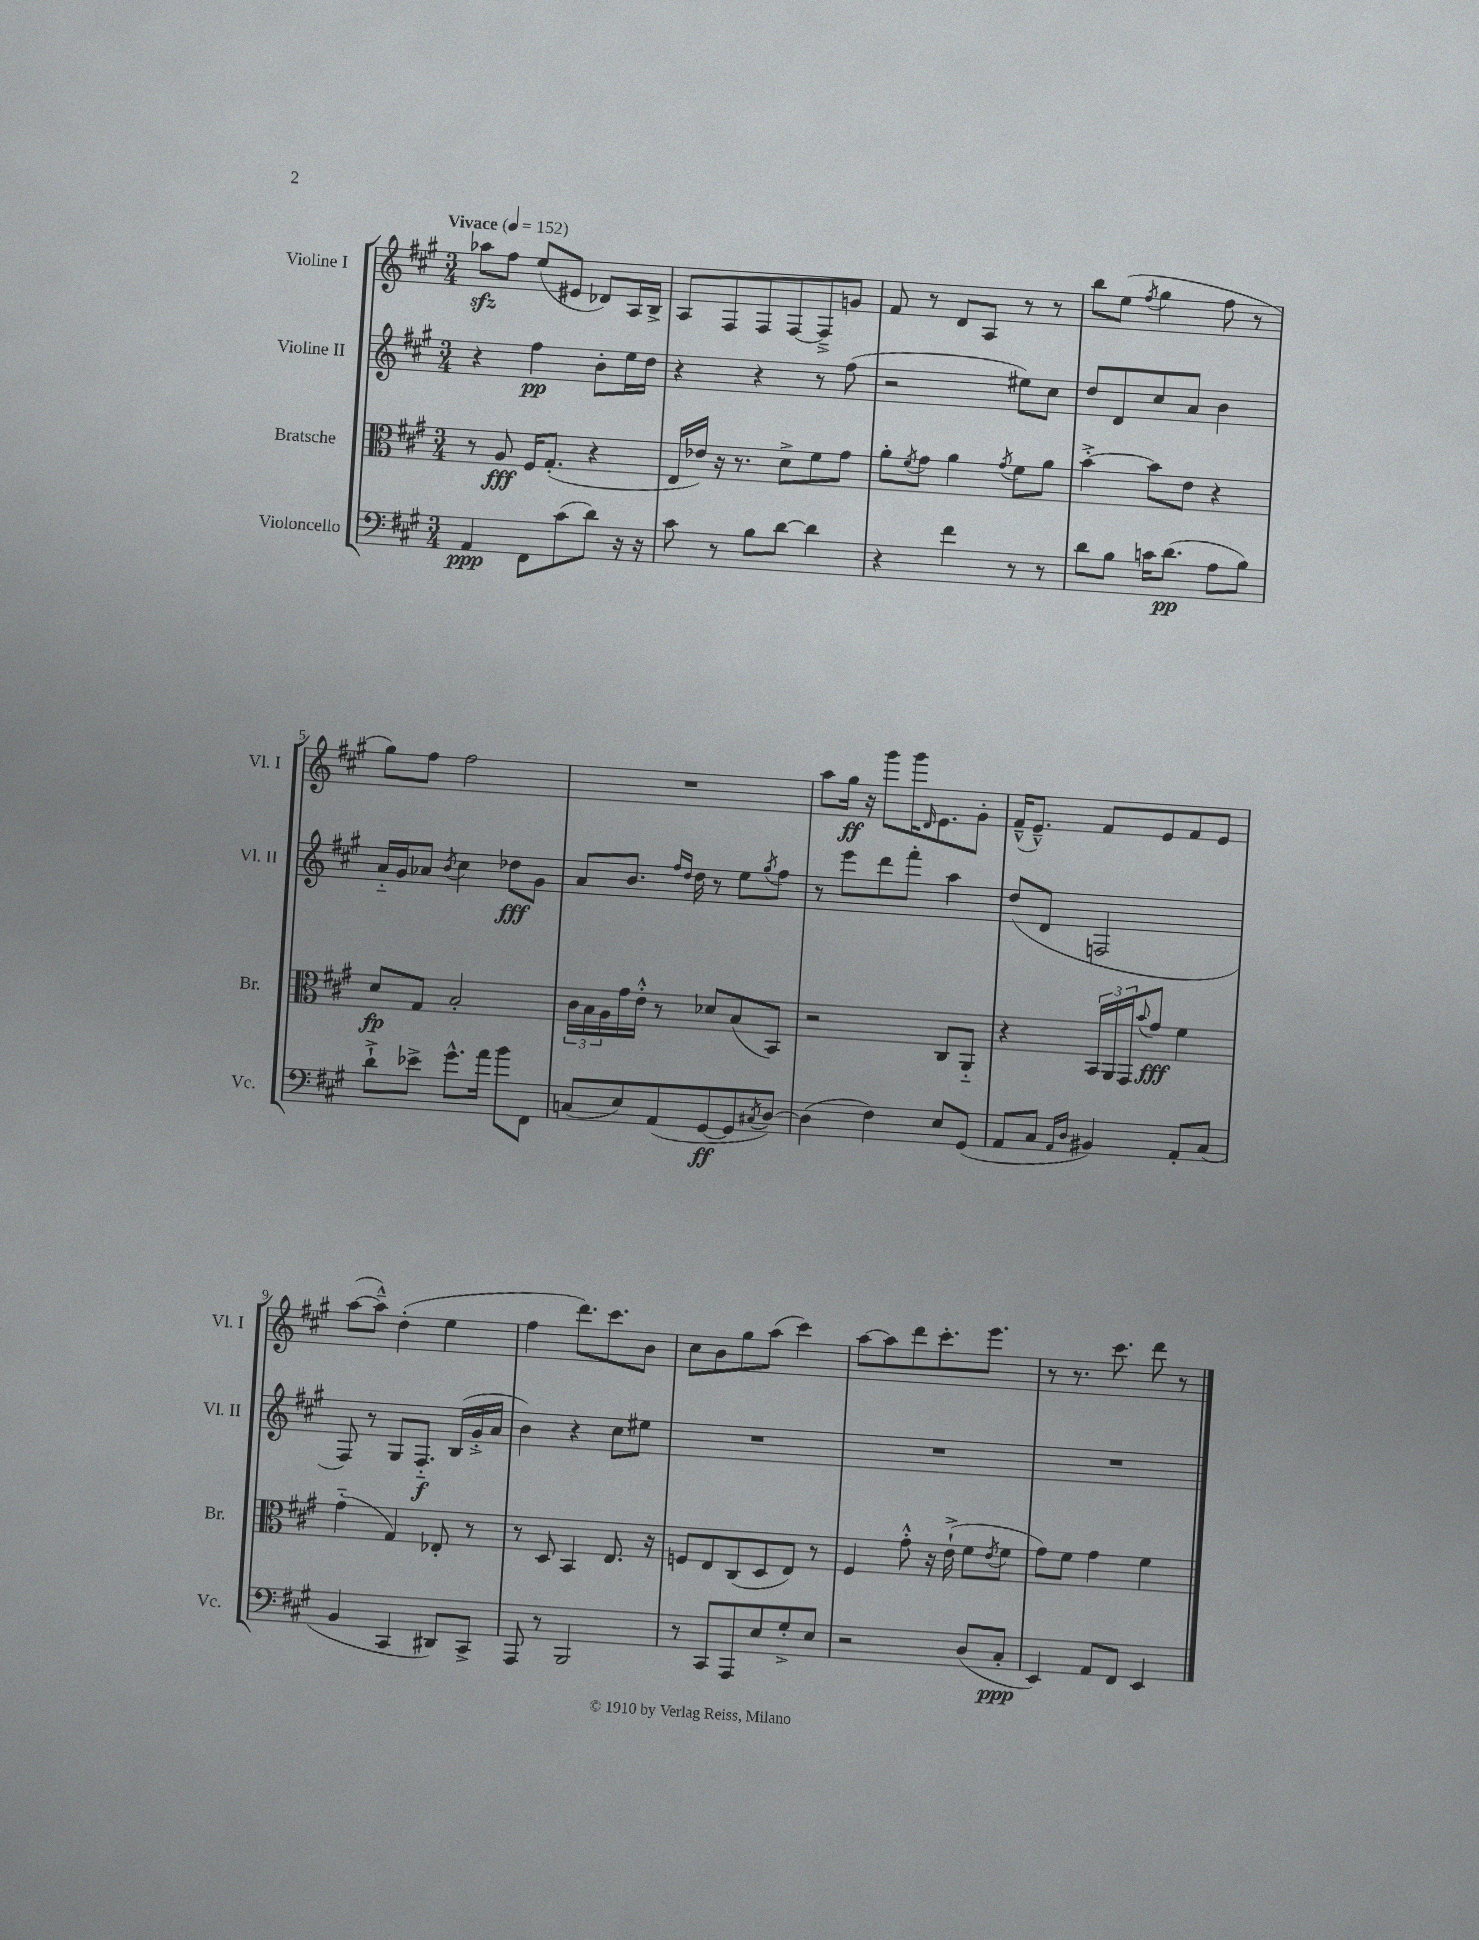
<<
\new StaffGroup <<
\new Staff = "s0" \with { instrumentName = "Violine I" shortInstrumentName = "Vl. I" } {
    \clef treble \key a \major \numericTimeSignature \time 3/4 \tempo "Vivace" 4 = 152
    aes''8\sfz fis''8 e''8( eis'8 des'8) a16 b16-> |
    a8 fis8 fis8 fis8~ fis8---> g'8 |
    fis'8 r8 d'8 a8 r8 r8 |
    b''8 e''8( \acciaccatura { fis''8 } gis''4 fis''8 r8 |
    gis''8) fis''8 fis''2 |
    R2. |
    a''8 gis''16\ff r16 gis'''8 gis'''16 \grace { d'16 } e'8. gis'8-. |
    fis'16---^( e'8.---^) fis'8 e'8 fis'8 e'8 |
    a''8~( a''8---^) d''4-.( e''4 |
    fis''4 d'''8.) cis'''8. b'8 |
    cis''8 b'8 gis''8 a''8( cis'''4) |
    a''8~ a''8 d'''8 cis'''8.-. e'''8. |
    r8 r8. cis'''8. d'''8 r8 \bar "|." |
}
\new Staff = "s1" \with { instrumentName = "Violine II" shortInstrumentName = "Vl. II" } {
    \clef treble \key a \major \numericTimeSignature \time 3/4
    r4 fis''4\pp b'8-. e''16 d''16 |
    r4 r4 r8 fis''8( |
    r2 eis''8) cis''8 |
    d''8 d'8 cis''8 a'8 b'4 |
    a'16-_ gis'16 aes'8 \acciaccatura { b'8 } cis''4 des''8\fff gis'8 |
    a'8 b'8. \grace { fis''16 d''16 } d''16 r8 e''8 \acciaccatura { gis''8 } fis''8 |
    r8 e'''8 d'''8 fis'''8-. a''4 |
    d''8( d'8 f2 |
    fis8) r8 gis8 fis8.-_\f b16( gis'16-.-> a'16 |
    b'4) r4 cis''8 eis''8 |
    R2. |
    R2. |
    R2. \bar "|." |
}
\new Staff = "s2" \with { instrumentName = "Bratsche" shortInstrumentName = "Br." } {
    \clef alto \key a \major \numericTimeSignature \time 3/4
    r8 a8\fff fis16 gis8.-.( r4 |
    e16 ees'16) r16 r8. d'8-> fis'8 gis'8 |
    a'8-. \acciaccatura { fis'8 } gis'8 a'4 \acciaccatura { gis'8 } fis'8 a'8 |
    b'4~-.-> b'8 e'8 r4 |
    d'8\fp gis8 b2-. |
    \tuplet 3/2 { cis'16 b16 a16 } gis'16 e'16-.-^ r8 des'8 b8( b,8) |
    r2 cis8 a,8-_ |
    r4 \tuplet 3/2 { b,16 a,16 gis,16 } \appoggiatura { b'8 } gis'8\fff fis'4 |
    gis'4-_( gis4) ees8-. r8 |
    r8 d8 b,4 e8. r16 |
    f8 e8 cis8( d8 e8) r8 |
    fis4 gis'8-.-^ r16 e'16-!->( fis'8 \acciaccatura { e'8 } fis'8 |
    gis'8) fis'8 gis'4 fis'4 \bar "|." |
}
\new Staff = "s3" \with { instrumentName = "Violoncello" shortInstrumentName = "Vc." } {
    \clef bass \key a \major \numericTimeSignature \time 3/4
    a,4\ppp fis,8 cis'8( d'8) r16 r16 |
    cis'8 r8 b8 d'8~ d'4 |
    r4 fis'4 r8 r8 |
    d'8 b8 c'16 d'8.\pp( a8 b8) |
    d'8-!-> ees'8-> gis'8.-^ a'16 b'8 fis,8 |
    c8( e8) a,8( gis,8~\ff gis,8 \acciaccatura { cis8 } d8~) |
    d4( fis4) e8 gis,8( |
    a,8 cis8 \grace { a,16 d16 } bis,4) a,8-. cis8( |
    b,4 cis,4 dis,8) cis,8-> |
    a,,8 r8 b,,2 |
    r8 cis,8 a,,8 e8 gis8-.-> e8 |
    r2 d8( cis8-.\ppp |
    e,4) a,8 fis,8 e,4 \bar "|." |
}
>>
>>
